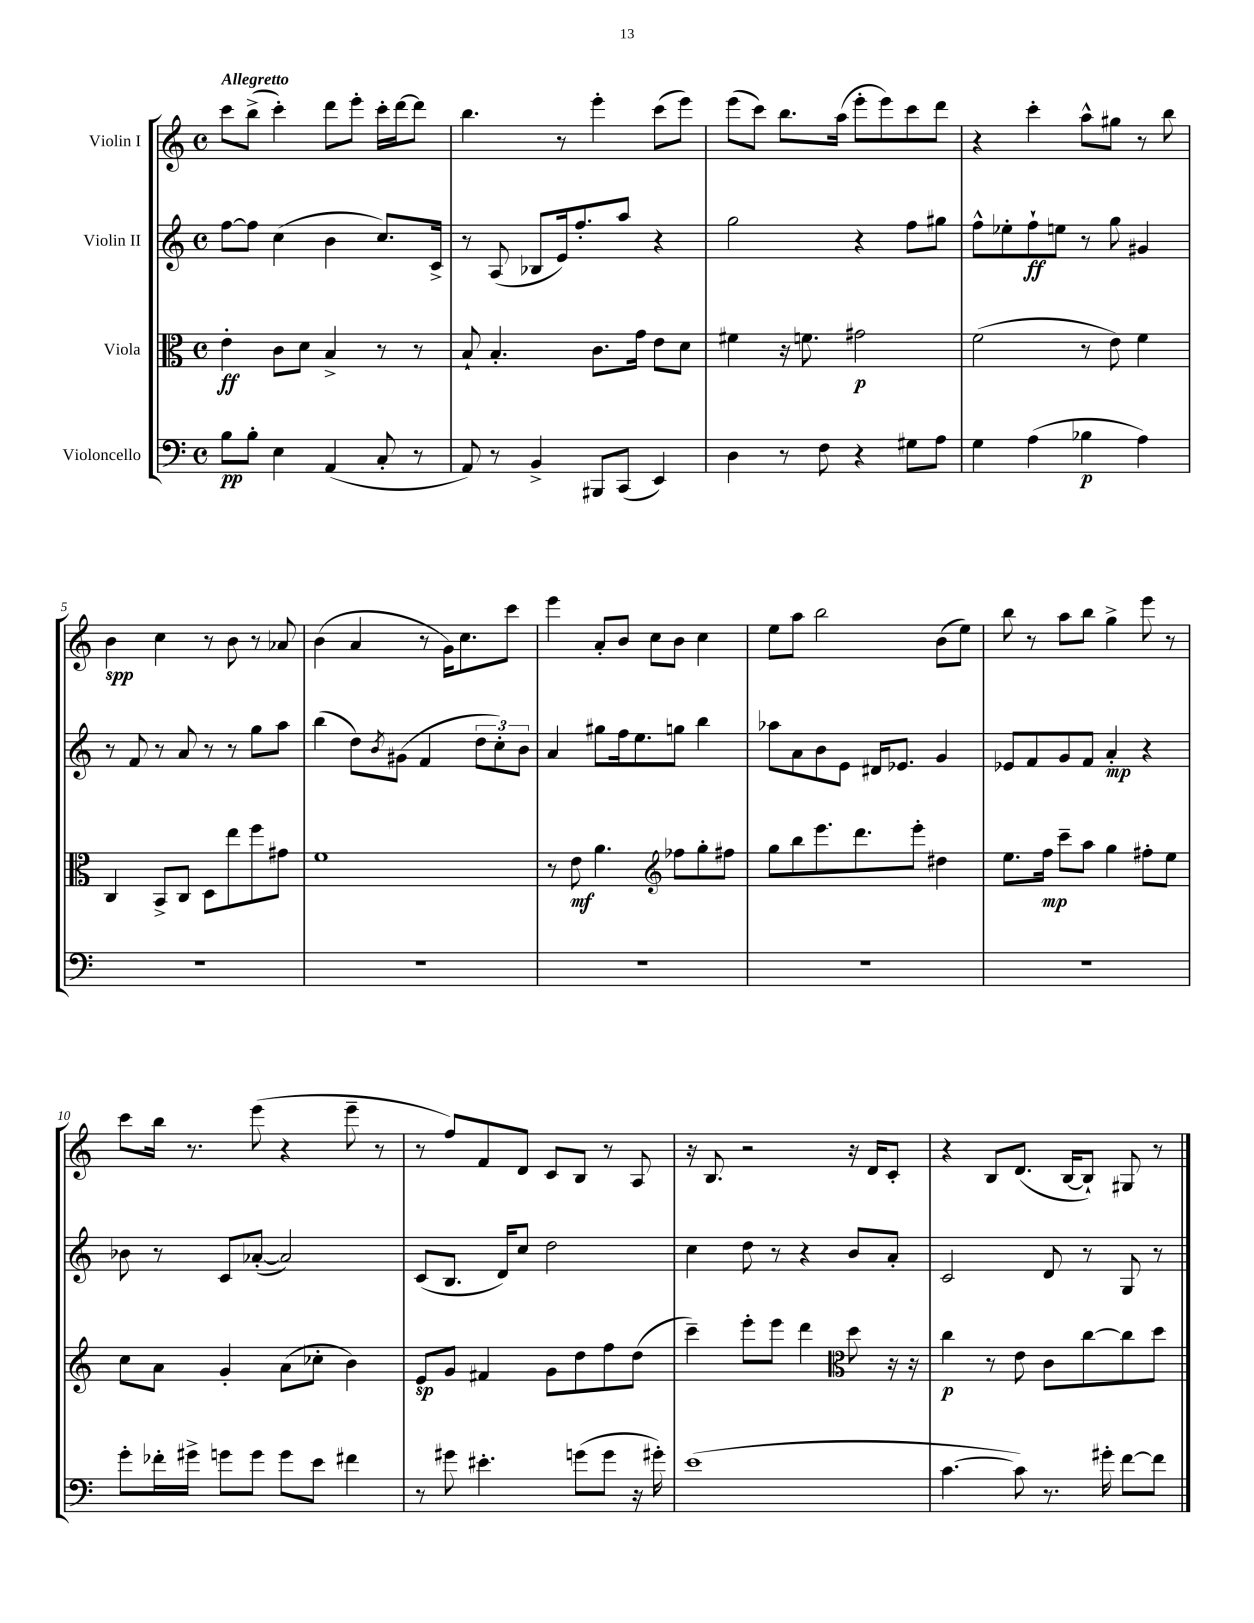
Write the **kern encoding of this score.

**kern	**dynam	**kern	**dynam	**kern	**dynam	**kern	**dynam
*part4	*part4	*part3	*part3	*part2	*part2	*part1	*part1
*staff4	*staff4	*staff3	*staff3	*staff2	*staff2	*staff1	*staff1
*I"Violoncello	*	*I"Viola	*	*I"Violin II	*	*I"Violin I	*
*clefF4	*	*clefC3	*	*clefG2	*	*clefG2	*
*k[]	*	*k[]	*	*k[]	*	*k[]	*
*M4/4	*	*M4/4	*	*M4/4	*	*M4/4	*
*met(c)	*	*met(c)	*	*met(c)	*	*met(c)	*
=1	=1	=1	=1	=1	=1	=1	=1
!	!	!	!	!	!	!LO:TX:a:B:t=Allegretto	!
8B\L	pp	4e'\	ff	[8ff\L	.	8ccc\L	.
8B'\J	.	.	.	8ff\J]	.	(8bb^\J	.
4E\	.	8c\L	.	(4cc\	.	4ccc'\)	.
.	.	8d\J	.	.	.	.	.
(4AA/	.	4B^/	.	4b\	.	8ddd\L	.
.	.	.	.	.	.	8eee'\J	.
8C'/	.	8r	.	8.cc/L)	.	16ccc'\LL	.
.	.	.	.	.	.	[16ddd\J	.
8r	.	8r	.	.	.	8ddd\J]	.
.	.	.	.	16c^/Jk	.	.	.
=2	=2	=2	=2	=2	=2	=2	=2
8AA/)	.	8B`/	.	8r	.	4.bb\	.
8r	.	4.B'/	.	(8A/	.	.	.
4BB^/	.	.	.	8B-X/L	.	.	.
.	.	.	.	16e/k)	.	8r	.
.	.	.	.	8.ff'/	.	.	.
8BBB#X/L	.	8.c\L	.	.	.	4eee'\	.
(8CC/J	.	.	.	8aa/J	.	.	.
.	.	16g\Jk	.	.	.	.	.
4EE/)	.	8e\L	.	4r	.	(8ccc\L	.
.	.	8d\J	.	.	.	8eee\J)	.
=3	=3	=3	=3	=3	=3	=3	=3
4D\	.	4f#X\	.	2gg\	.	(8eee\L	.
.	.	.	.	.	.	8ccc\J)	.
8r	.	16r	.	.	.	8.bb\L	.
.	.	8.fn\	.	.	.	.	.
8F\	.	.	.	.	.	.	.
.	.	.	.	.	.	(16aa\Jk	.
4r	.	2g#X\	p	4r	.	8eee'\L	.
.	.	.	.	.	.	8eee\)	.
8G#X\L	.	.	.	8ff\L	.	8ccc\	.
8A\J	.	.	.	8gg#X\J	.	8ddd\J	.
=4	=4	=4	=4	=4	=4	=4	=4
4G\	.	(2f\	.	8ff^^\L	.	4r	.
.	.	.	.	8ee-X'\	.	.	.
(4A\	.	.	.	8ff`\	ff	4ccc'\	.
.	.	.	.	8een\J	.	.	.
4B-X\	p	8r	.	8r	.	8aa^^\L	.
.	.	8e\)	.	8gg\	.	8gg#X\J	.
4A\)	.	4f\	.	4g#X/	.	8r	.
.	.	.	.	.	.	8bb\	.
!!LO:LB:g=z
=5	=5	=5	=5	=5	=5	=5	=5
1r	.	4C/	.	8r	.	4b\	spp
.	.	.	.	8f/	.	.	.
.	.	8BB^/L	.	8r	.	4cc\	.
.	.	8C/J	.	8a/	.	.	.
.	.	8D\L	.	8r	.	8r	.
.	.	8ee\	.	8r	.	8b\	.
.	.	8ff\	.	8gg\L	.	8r	.
.	.	8g#X\J	.	8aa\J	.	8a-X/	.
=6	=6	=6	=6	=6	=6	=6	=6
1r	.	1f	.	(4bb\	.	(4b\	.
.	.	.	.	8dd\L)	.	4a/	.
.	.	.	.	8qb/	.	.	.
.	.	.	.	(8g#X\J	.	.	.
.	.	.	.	4f/	.	8r	.
.	.	.	.	.	.	16g\KL)	.
.	.	.	.	.	.	8.cc\	.
.	.	.	.	12dd\L	.	.	.
.	.	.	.	12cc'\)	.	.	.
.	.	.	.	.	.	8ccc\J	.
.	.	.	.	12b\J	.	.	.
=7	=7	=7	=7	=7	=7	=7	=7
1r	.	8r	.	4a/	.	4eee\	.
.	.	8e\	mf	.	.	.	.
.	.	4.a\	.	8gg#X\L	.	8a'/L	.
.	.	.	.	16ff\k	.	8b/J	.
.	.	.	.	8.ee\	.	.	.
.	.	.	.	.	.	8cc\L	.
*	*	*clefG2	*	*	*	*	*
.	.	8ff-X\L	.	8ggn\J	.	8b\J	.
.	.	8gg'\	.	4bb\	.	4cc\	.
.	.	8ff#X\J	.	.	.	.	.
=8	=8	=8	=8	=8	=8	=8	=8
1r	.	8gg\L	.	8aa-X\L	.	8ee\L	.
.	.	8bb\	.	8a\	.	8aa\J	.
.	.	8.eee\	.	8b\	.	2bb\	.
.	.	.	.	8e\J	.	.	.
.	.	8.ddd\	.	.	.	.	.
.	.	.	.	16d#X/KL	.	.	.
.	.	.	.	8.e-X/J	.	.	.
.	.	8eee'\J	.	.	.	.	.
.	.	4dd#X\	.	4g/	.	(8b\L	.
.	.	.	.	.	.	8ee\J)	.
=9	=9	=9	=9	=9	=9	=9	=9
1r	.	8.ee\L	.	8e-X/L	.	8bb\	.
.	.	.	.	8f/	.	8r	.
.	.	16ff\Jk	mp	.	.	.	.
.	.	8ccc~\L	.	8g/	.	8aa\L	.
.	.	8aa\J	.	8f/J	.	8bb\J	.
.	.	4gg\	.	4a'/	mp	4gg^\	.
.	.	8ff#X'\L	.	4r	.	8eee\	.
.	.	8ee\J	.	.	.	8r	.
!!LO:LB:g=z
=10	=10	=10	=10	=10	=10	=10	=10
8g'\L	.	8cc\L	.	8b-X\	.	8ccc\L	.
16f-X'\L	.	8a\J	.	8r	.	16bb\Jk	.
16g#X^\JJ	.	.	.	.	.	8.r	.
8gn\L	.	4g'/	.	8c/L	.	.	.
8g\J	.	.	.	([8a-X'/J	.	(8eee\	.
8g\L	.	(8a\L	.	2a-/])	.	4r	.
8e\J	.	8cc-X'\J	.	.	.	.	.
4f#X\	.	4b\)	.	.	.	8eee~\	.
.	.	.	.	.	.	8r	.
=11	=11	=11	=11	=11	=11	=11	=11
8r	.	8e/L	sp	(8c/L	.	8r	.
8g#X\	.	8g/J	.	8.B/J	.	8ff/L)	.
4.e#X'\	.	4f#X/	.	.	.	8f/	.
.	.	.	.	16d/KL)	.	.	.
.	.	.	.	8cc/J	.	8d/J	.
.	.	8g\L	.	2dd\	.	8c/L	.
(8gn\L	.	8dd\	.	.	.	8B/J	.
8g\J	.	8ff\	.	.	.	8r	.
16r	.	(8dd\J	.	.	.	8A/	.
16g#X'\)	.	.	.	.	.	.	.
=12	=12	=12	=12	=12	=12	=12	=12
(1e	.	4ccc~\)	.	4cc\	.	16r	.
.	.	.	.	.	.	8.B/	.
.	.	8eee'\L	.	8dd\	.	2r	.
.	.	8eee\J	.	8r	.	.	.
.	.	4ddd\	.	4r	.	.	.
*	*	*clefC3	*	*	*	*	*
.	.	8dd\	.	8b/L	.	16r	.
.	.	.	.	.	.	16d/KL	.
.	.	16r	.	8a'/J	.	8c'/J	.
.	.	16r	.	.	.	.	.
=13	=13	=13	=13	=13	=13	=13	=13
[4.c\	.	4cc\	p	2c/	.	4r	.
.	.	8r	.	.	.	8B/L	.
8c\])	.	8e\	.	.	.	(8.d/J	.
8.r	.	8c\L	.	8d/	.	.	.
.	.	.	.	.	.	[16B/KL	.
.	.	[8cc\	.	8r	.	8B`/J])	.
16g#X'\	.	.	.	.	.	.	.
[8f\L	.	8cc\]	.	8G/	.	8G#X/	.
8f\J]	.	8dd\J	.	8r	.	8r	.
==	==	==	==	==	==	==	==
*-	*-	*-	*-	*-	*-	*-	*-
